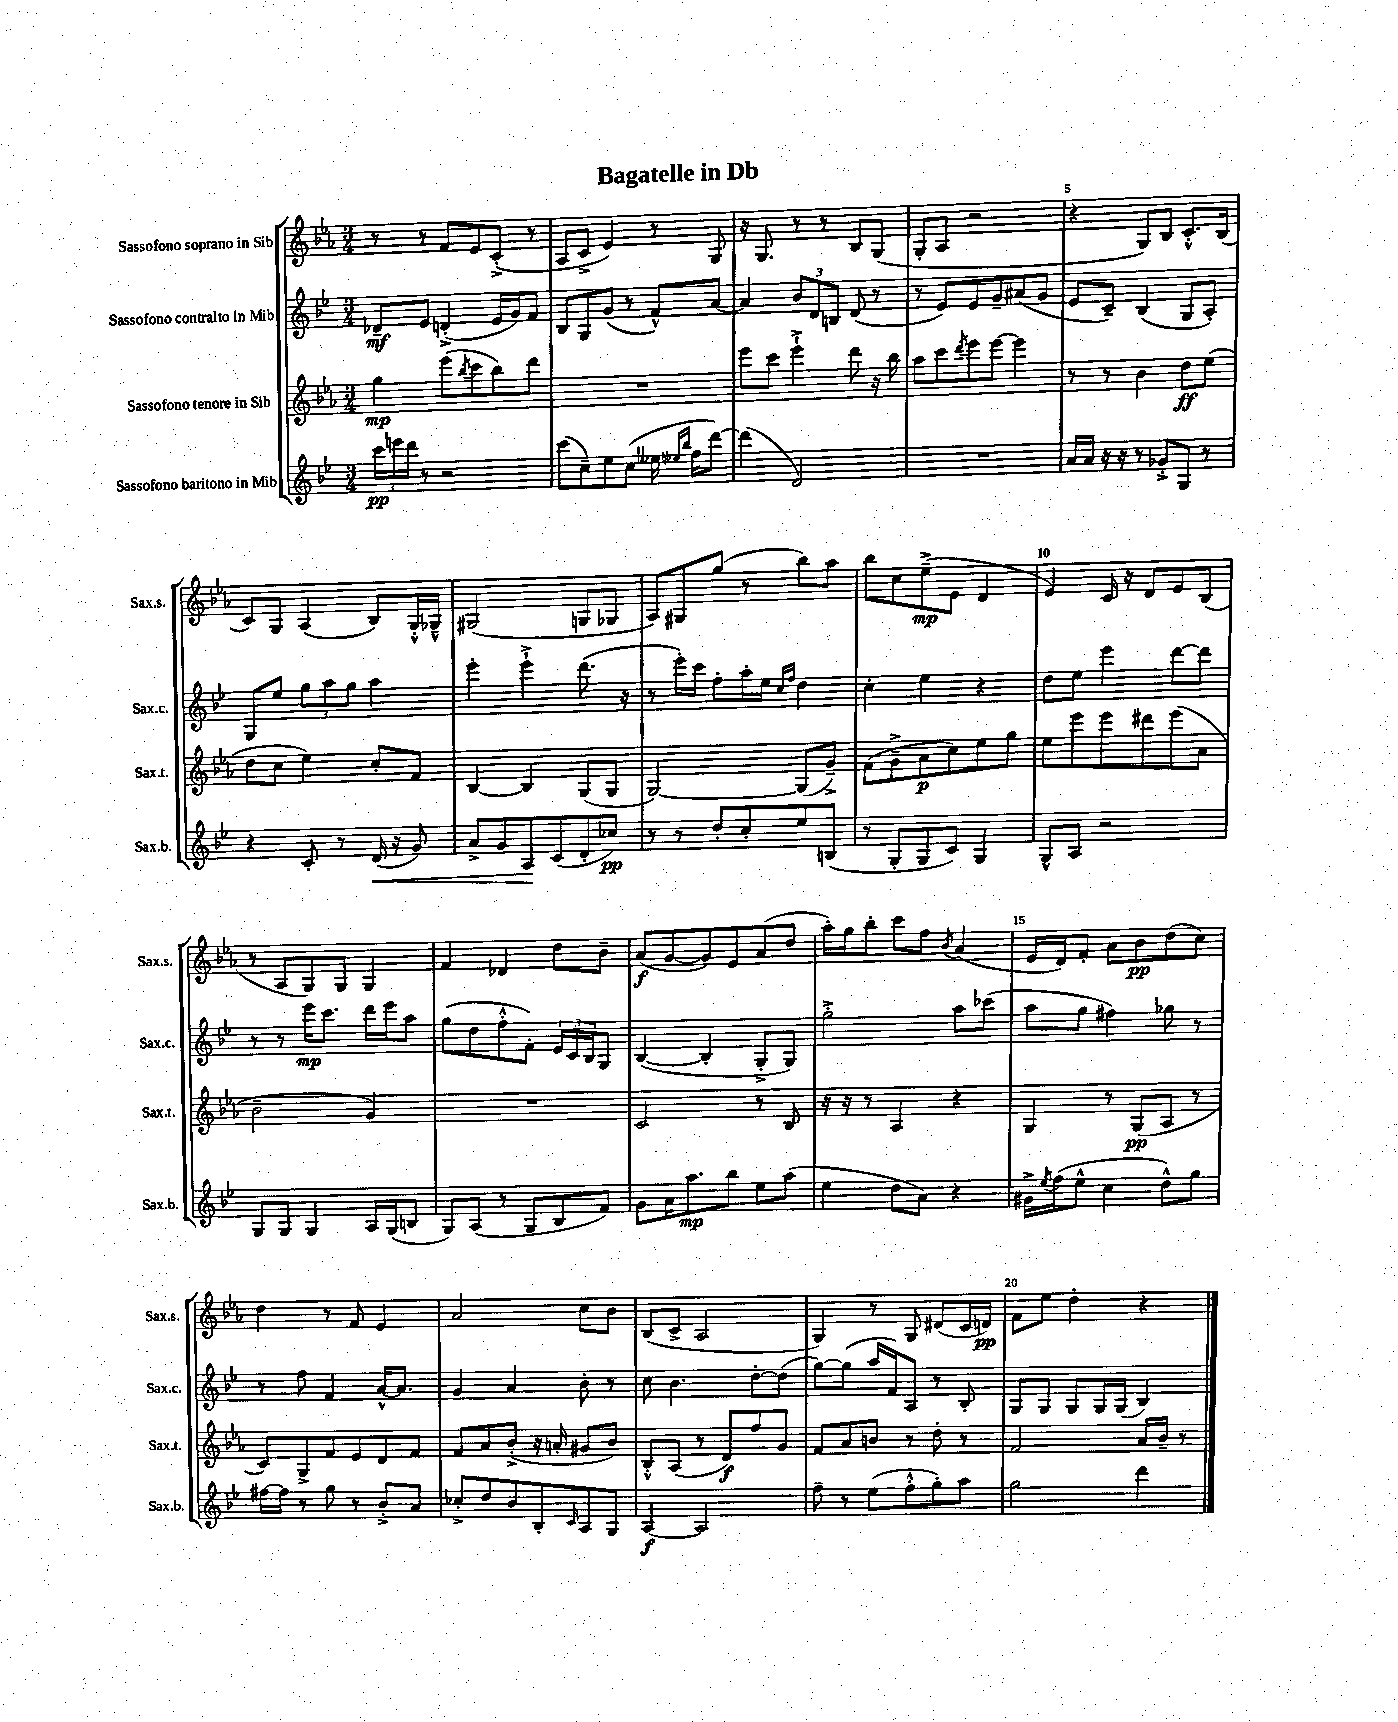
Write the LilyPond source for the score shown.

\header { title = "Bagatelle in Db" }
<<
\new StaffGroup <<
\new Staff = "s0" \with { instrumentName = "Sassofono soprano in Sib" shortInstrumentName = "Sax.s." } {
    \clef treble \key ees \major \numericTimeSignature \time 3/4
    r8 r8 f'8 ees'8 c'8-.->( r8 |
    aes8 c'8-> ees'4) r8 g8 |
    r16 g8. r8 r8 bes8 g8( |
    g8-. aes8 r2 |
    r4 g8) bes8 c'8.-.-^ bes16( |
    c'8) g8 aes4( bes8) g16-.-^ ges16---^ |
    gis2( g8 ges8 |
    aes8) gis8 g''8( r8 bes''8) aes''8 |
    bes''8 c''8 ees''8--->\mp( ees'8 d'4 |
    ees'4) c'16 r16 d'8 ees'8 bes8( |
    r8 aes8 g8) g8 g4 |
    f'4 des'4 d''8 bes'8-- |
    aes'8\f( g'8~ g'8) ees'8 aes'8( d''8 |
    aes''16-.) g''16 bes''8-. c'''8 f''8 \acciaccatura { bes'8 } aes'4( |
    ees'16 d'16) f'8-. aes'8 bes'8\pp d''8( c''8) |
    d''4 r8 f'8 ees'4 |
    aes'2 c''8 bes'8 |
    bes8( c'8-> aes2 |
    g4) r8 g8 dis'8( c'16 d'16\pp) |
    f'8 ees''8 d''4-. r4 \bar "|." |
}
\new Staff = "s1" \with { instrumentName = "Sassofono contralto in Mib" shortInstrumentName = "Sax.c." } {
    \clef treble \key bes \major \numericTimeSignature \time 3/4
    des'8--\mf ees'8 d'4-.->( ees'16 g'16) f'8 |
    bes8 g8 g'8( r8 f'8-^) a'8~ |
    a'4 \tuplet 3/2 { bes'8 d'8 b8 } d'8( r8 |
    r8 ees'8) ees'8 g'8-- ais'8( g'8 |
    ees'8 c'8--) bes4( g8 a8-.) |
    g8 ees''8 \tuplet 3/2 { g''8 a''8 g''8 } a''4 |
    ees'''4-. ees'''4-!-> d'''8.( r16 |
    r8 ees'''16-.) c'''16 f''8-. a''16-. ees''16 \grace { c''16 f''16 } d''4 |
    c''4-. ees''4 r4 |
    d''8 ees''8 ees'''4 d'''8~ d'''8 |
    r8 r8 ees'''16\mp c'''8. d'''16 ees'''16 a''8 |
    g''8( d''8 f''8-.-^ f'8-.) \tuplet 3/2 { ees'16 c'16 bes16 } g8 |
    bes4~( bes4-. g8-.-> g8) |
    g''2-.-> a''8 ces'''8( |
    a''8 g''8 fis''4) ges''8 r8 |
    r8 f''8 f'4 a'16~-^ a'8. |
    g'4 a'4 bes'8-. r8 |
    c''8 bes'4. d''8~-. d''8( |
    g''8~) g''8( a''16 f'16) a8 r8 bes8-. |
    g8 g8 g8 g16 g16( bes4) \bar "|." |
}
\new Staff = "s2" \with { instrumentName = "Sassofono tenore in Sib" shortInstrumentName = "Sax.t." } {
    \clef treble \key ees \major \numericTimeSignature \time 3/4
    g''4\mp ees'''8( \acciaccatura { bes''8 } c'''8 bes''8) d'''8 |
    R2. |
    ees'''8 c'''8 ees'''4-!-> d'''8 r16 bes''16 |
    aes''8 c'''8 \acciaccatura { d'''8 } ees'''8 ees'''8~ ees'''4 |
    r8 r8 bes'4 d''8\ff ees''8( |
    d''8 c''8 ees''4) c''8-. f'8 |
    bes4~ bes4 g8( g8 |
    g2~) g8( g'8--->) |
    f'8( g'8---> aes'8\p c''8) ees''8 g''8 |
    ees''8 ees'''8 ees'''8 dis'''8 ees'''8( aes'8 |
    bes'2-- g'4) |
    R2. |
    c'2 r8 bes8 |
    r16 r16 r8 aes4 r4 |
    g4 r8 g8\pp( aes8 r8 |
    c'8) g8-> f'8 ees'8 d'8 f'8 |
    f'8 aes'8 bes'8-.->( r16 a'16-. gis'8 bes'8) |
    bes8-.-^ aes8( r8 d'8\f) f''8 g'8 |
    f'8 aes'8 b'8 r8 d''8-. r8 |
    f'2 aes'16 bes'16-- r8 \bar "|." |
}
\new Staff = "s3" \with { instrumentName = "Sassofono baritono in Mib" shortInstrumentName = "Sax.b." } {
    \clef treble \key bes \major \numericTimeSignature \time 3/4
    \tuplet 3/2 { c'''16\pp e'''16 d'''16 } r8 r2 |
    c'''8( c''8--) ees''8 c''8( eeses''16 \grace { ees''16 bes''16 } f''16 d'''8~) |
    d'''4( d'2) |
    R2. |
    a'16 a'16 r16 r16 r8 ges'8-.-> g8 r8 |
    r4 c'8-. r8 d'16\<( r16 g'8) |
    a'8-> g'8 a8\! c'8( d'8-. ces''8\pp) |
    r8 r8 d''8-. c''8-. ees''8 b8( |
    r8 g8-. g8 c'8) g4 |
    g8-^ a8 r2 |
    g8 g8 g4 a16 g16( b8 |
    g8) a8( r8 g8 bes8 f'8) |
    g'8 a'16 a''8.\mp bes''8 ees''8 a''8( |
    ees''4 d''8 a'8) r4 |
    gis'16-> \acciaccatura { ees''8 } f''16( ees''8-^ c''4 d''8-^) g''8 |
    fis''16~ fis''16 r8 g''8 r8 bes'8-.-> a'8 |
    ces''8-.-> d''8 bes'8 bes8-. \grace { c'16 } a8 g8 |
    a4~\f a2 |
    f''8-- r8 ees''8( f''8-.-^ g''8-.) a''8 |
    g''2 d'''4 \bar "|." |
}
>>
>>
\layout { \context { \Score \override BarNumber.break-visibility = ##(#f #t #t) barNumberVisibility = #(every-nth-bar-number-visible 5) } }
